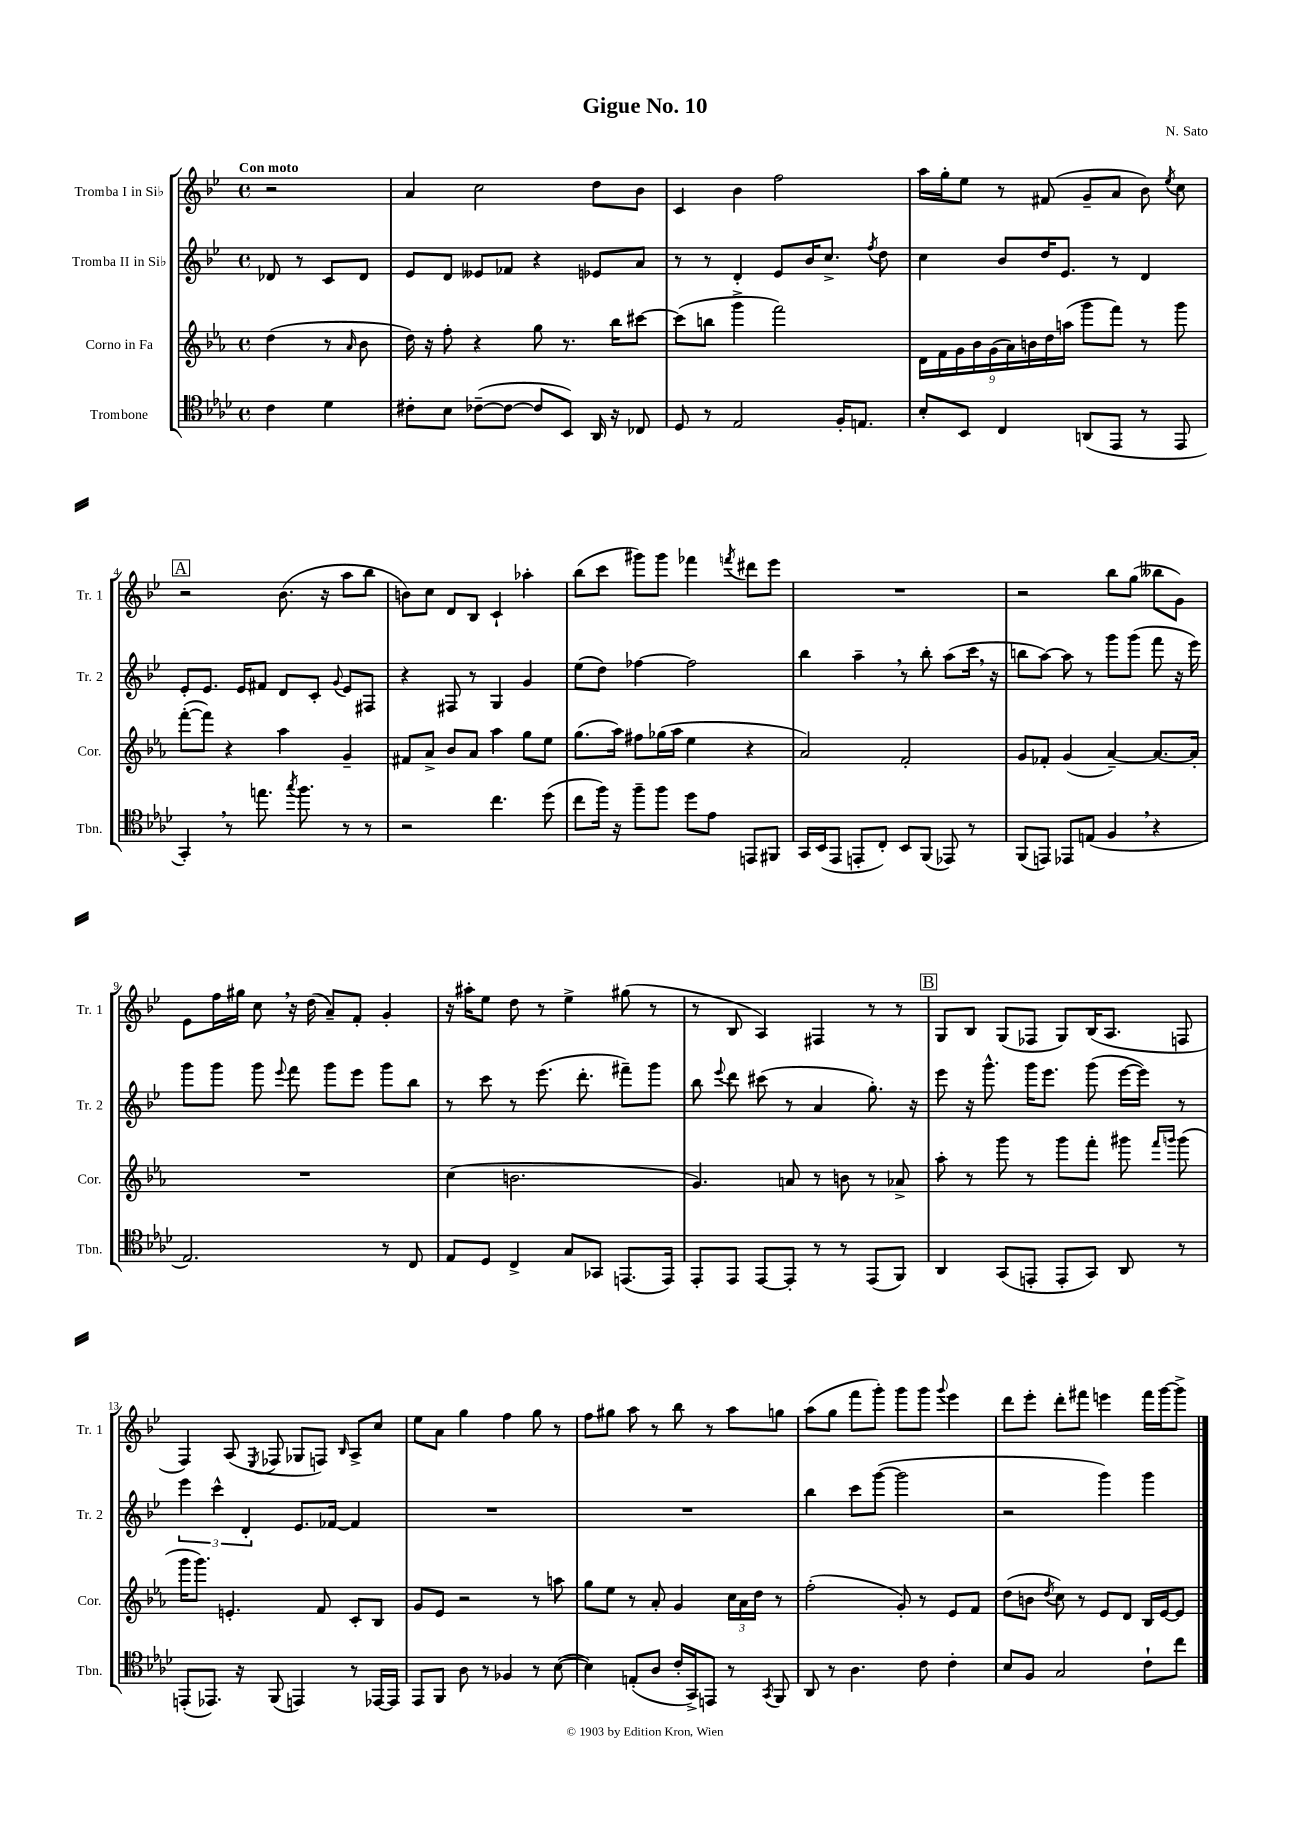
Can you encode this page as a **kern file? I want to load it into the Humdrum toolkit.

**kern	**kern	**kern	**kern
*staff4	*staff3	*staff2	*staff1
*clefC4	*clefG2	*clefG2	*clefG2
*k[b-e-a-d-]	*k[b-e-a-]	*k[b-e-]	*k[b-e-]
*M4/4	*M4/4	*M4/4	*M4/4
*met(c)	*met(c)	*met(c)	*met(c)
4c	(4dd	8d-	2r
.	.	8r	.
4d-	8r	8c	.
.	16qqa-	.	.
.	8b-	8d-	.
=	=	=	=
8c#'	16dd)	8e-	4a
.	16r	.	.
8B-	8ff'	8d	.
([8c-~	4r	8e--	2cc
8c-_	.	8f-	.
8c-]	8gg	4r	.
8BB-)	8.r	.	.
16AA-	.	8e-	8dd
16r	16bb-	.	.
8C-	[8ccc#	8a	8b-
=	=	=	=
8D-	(8ccc#]	8r	4c
8r	8bb	8r	.
2E-	4ggg^	4d'	4b-
.	2fff)	8e-	2ff
.	.	16b-	.
.	.	8.cc^	.
16F'	.	.	.
8.E	.	.	.
.	.	8qff	.
.	.	8dd	.
=	=	=	=
8B-'	18d	4cc	16aa
.	18f	.	.
.	.	.	16gg'
.	18g	.	.
8BB-	.	.	8ee-
.	18b-	.	.
.	(18g	.	.
4C	.	8b-	8r
.	18a-)	.	.
.	18b	.	.
.	.	16dd	(8f#
.	18dd	.	.
.	.	8.e-	.
.	(18aa	.	.
(8AA	8ggg	.	8g~
8EE-	8fff)	8r	8a
8r	8r	4d	8b-)
.	.	.	8qee-
8EE-	8ggg	.	8cc
=	=	=	=
4GG')	([8fff'	8e-'	2r
.	8fff])	8.e-	.
8r	4r	.	.
.	.	16e-	.
8.ee	.	8f#	.
.	4aa-	8d	(8.b-
8qgg	.	.	.
8.ff	.	.	.
.	.	8c'	.
.	.	.	16r
.	.	8qqg	.
8r	4g~	8e-	8aa
8r	.	8F#	8bb-
=	=	=	=
2r	8f#	4r	8b)
.	8a-^	.	8cc
.	8b-	8F#	8d
.	8a-	8r	8B-
4.cc	4aa-	4G	4c`
.	8gg	4g	4aa-'
(8dd-	8ee-	.	.
=	=	=	=
8cc	(8.gg	(8ee-	(8bb-
16ff)	.	8dd)	8ccc
16r	16aa-)	.	.
8ff~	8ff#	[4ff-	8ggg#)
8ff	(16gg-	.	8ggg#
.	16aa-	.	.
8dd-	4ee-	2ff-]	4fff-
8e-	.	.	.
.	.	.	8qfff
8EE	4r	.	8ddd#
8FF#	.	.	8eee-
=	=	=	=
16GG	2a-)	4bb-	1r
(16BB-	.	.	.
8EE-	.	.	.
8EE'	.	4aa~	.
8C')	.	.	.
8BB-	2f'	8r	.
(8FF	.	8bb-'	.
8EE-)	.	(8aa	.
8r	.	16ccc	.
.	.	16r	.
=	=	=	=
(8FF	8g	8bb	2r
8EE)	8f-'	[8aa)	.
8EE-	(4g	8aa]	.
(8E	.	8r	.
4F	[4a-~)	8ggg	8bb-
.	.	(8ggg	(8gg
4r	8.a-_	8fff	8bb--
.	.	16r	8g)
.	16a-']	16eee-)	.
=	=	=	=
2.E-)	1r	8ggg	8e-
.	.	8ggg	16ff
.	.	.	16gg#
.	.	8ggg	8cc
.	.	8qqeee-	.
.	.	8fff	16r
.	.	.	(16dd
.	.	8ggg	8a~)
.	.	8eee-	8f'
8r	.	8ggg	4g'
8C	.	8bb-	.
=	=	=	=
8E-	(4cc	8r	16r
.	.	.	16aa#'
8D-	.	8ccc	8ee-
4C^	2.b	8r	8dd
.	.	(8.eee-	8r
8G	.	.	4ee-^
.	.	8.ddd'	.
8GG-	.	.	.
(8.EE	.	8fff#~)	(8gg#
.	.	8ggg	8r
16EE)	.	.	.
=	=	=	=
8EE-'	4.g)	8bb-	8r
.	.	8qqeee-	.
8EE-	.	8ddd	8B-
[8EE-	.	(8ccc#	4A)
8EE-']	8a	8r	.
8r	8r	4a	4F#
8r	8b	.	.
(8EE-	8r	8.gg')	8r
8FF)	8a-^	.	8r
.	.	16r	.
=	=	=	=
4AA-	8aa-'	8eee-	8G
.	8r	16r	8B-
.	.	8.ggg^^	.
(8GG	8ggg	.	(8G
8EE'	8r	16ggg	8F-
.	.	8.eee-	.
8EE'	8ggg	.	8G)
8GG)	8fff'	(8ggg	(16B-
.	.	.	8.A
8AA-	8ggg#	[16eee-	.
.	.	16eee-])	.
.	16qqfff	.	.
.	16qqggg	.	.
8r	(8ggg	8r	8F
=	=	=	=
(8EE'	16ggg	6eee-	4F)
.	8.ggg)	.	.
8.EE-)	.	.	.
.	.	6ccc^^	.
.	4.e'	.	(8A
16r	.	.	.
.	.	6d'	.
.	.	.	8qE-
(8FF	.	.	8F-
4EE)	.	8.e-	8G-
.	8f	.	8F)
.	.	[16f-	.
.	.	.	16qqB-
8r	8c'	4f-]	8A^
[16EE-	8B-	.	8cc
16EE-]	.	.	.
=	=	=	=
8EE-	8g	1r	8ee-
8FF	8e-	.	8a
8A-	2r	.	4gg
8r	.	.	.
4F-	.	.	4ff
8r	8r	.	8gg
([8B-	8aa	.	8r
=	=	=	=
4B-])	8gg	1r	8ff
.	8ee-	.	8gg#
(8E'	8r	.	8aa
8A-	8a-'	.	8r
16c'	4g	.	8bb-
16GG^)	.	.	.
8EE	.	.	8r
8r	24cc	.	8aa
.	24a-	.	.
.	24dd	.	.
8qGG	.	.	.
8FF	8r	.	8gg
=	=	=	=
8AA-	(2ff'	4bb-	(8aa
8r	.	.	8gg
4.A-	.	8ccc	8fff
.	.	([8ggg	8ggg')
.	8g')	2ggg]	8ggg
8c	8r	.	8ggg
.	.	.	8qqggg
4c'	8e-	.	4eee-
.	8f	.	.
=	=	=	=
8B-	(8dd	2r	8ddd
8F	8b	.	8eee-'
.	8qdd	.	.
2G	8cc)	.	8ddd'
.	8r	.	8fff#
.	8e-	4ggg)	4eee
.	8d	.	.
8c`	16B-	4ggg	16fff#
.	[16e-	.	[16ggg
8cc	8e-]	.	8ggg^]
==	==	==	==
*-	*-	*-	*-
